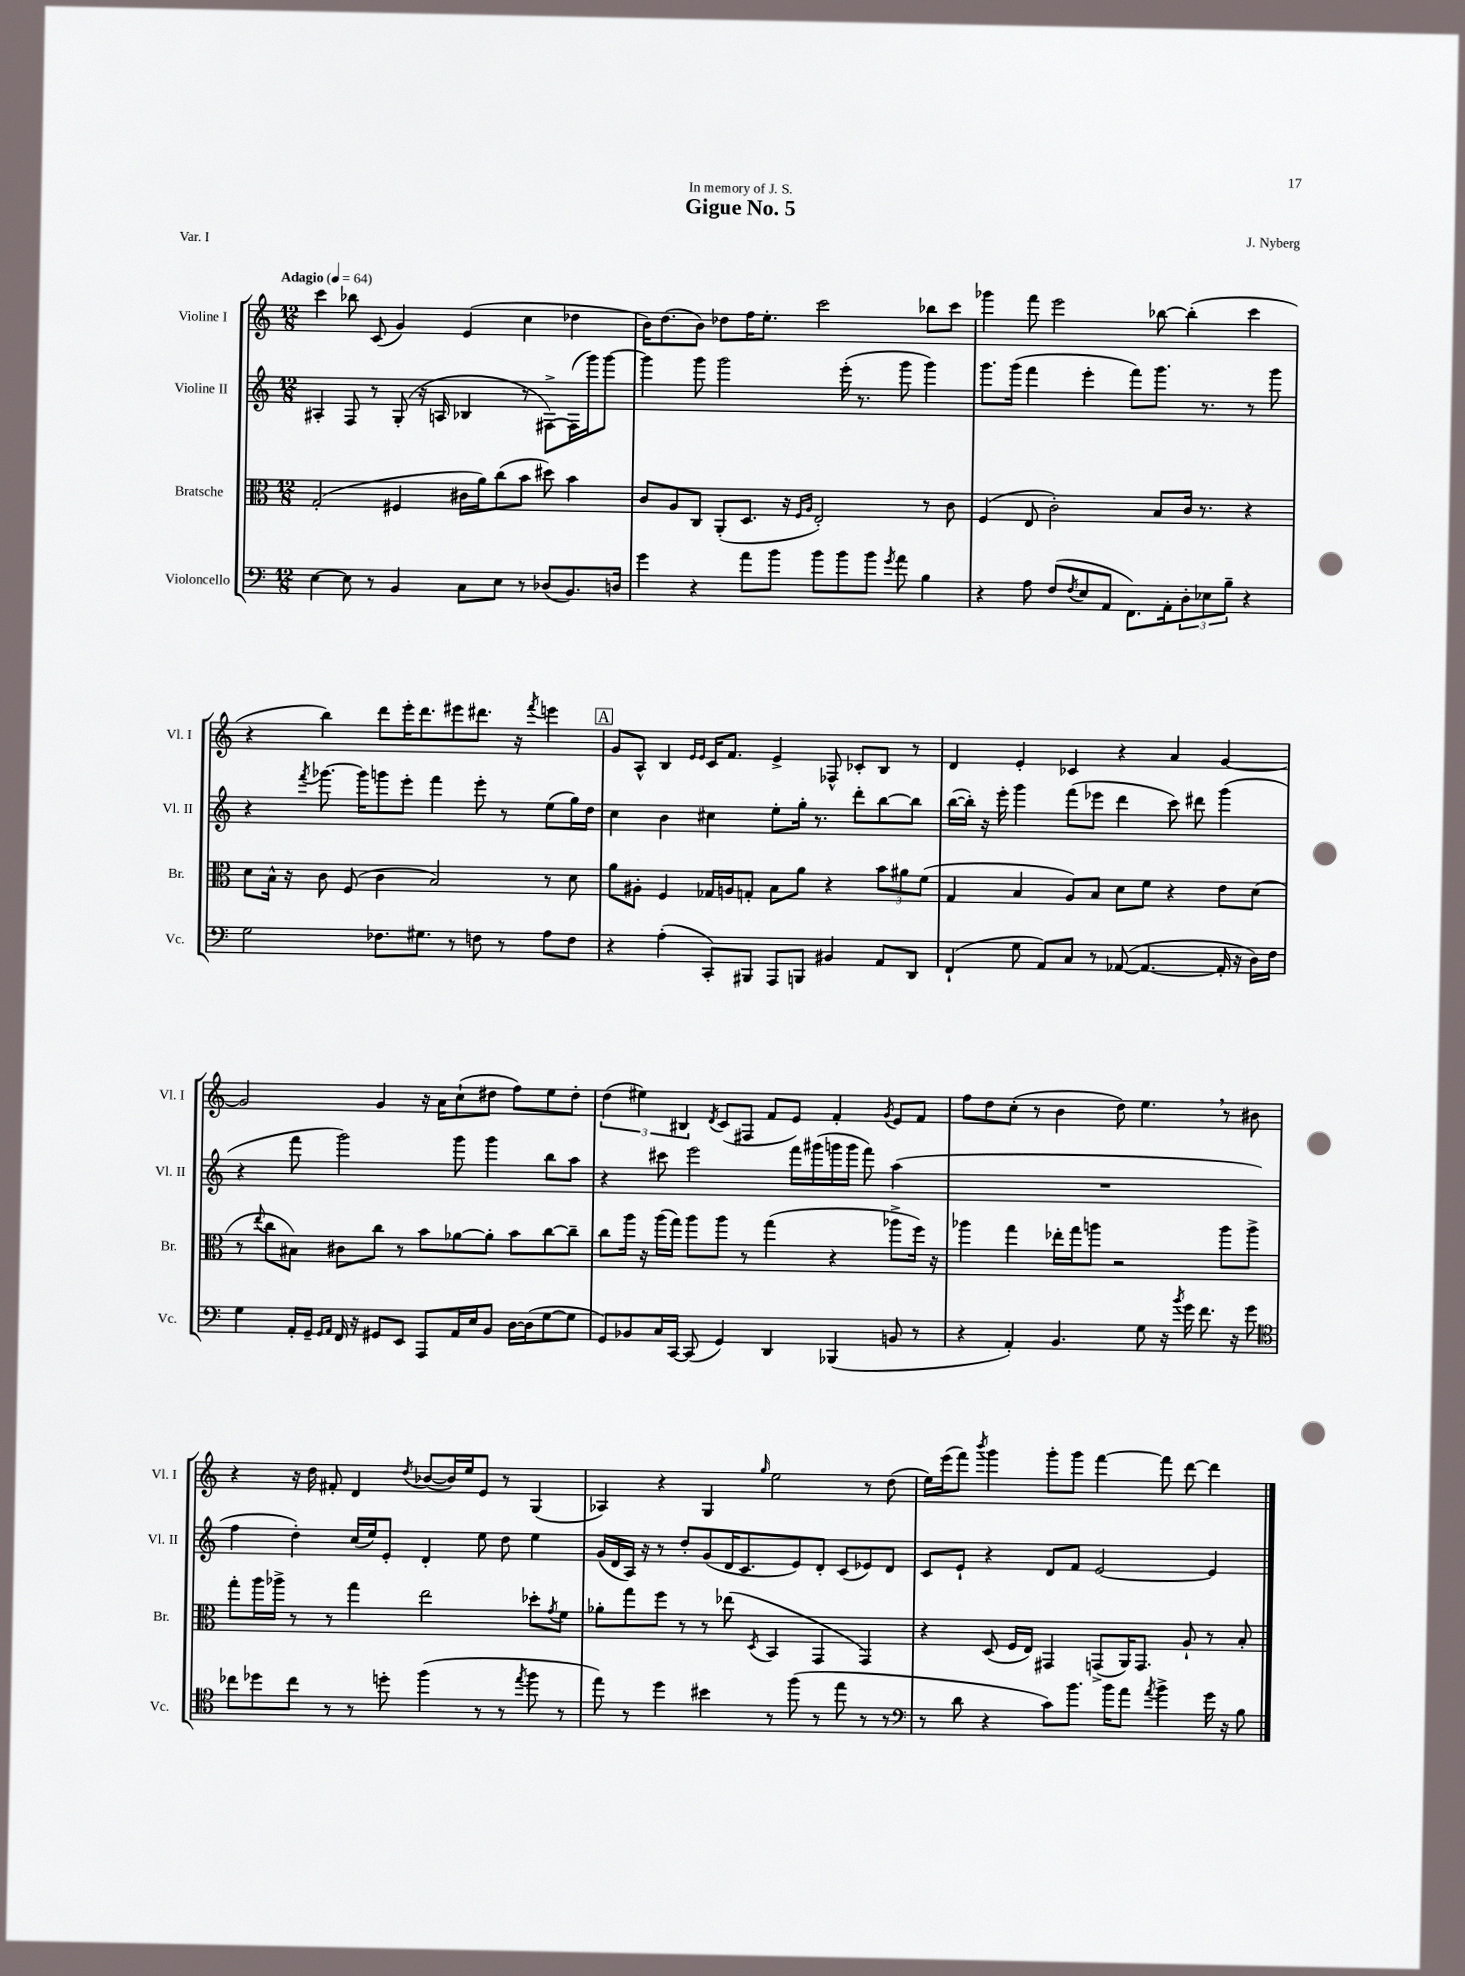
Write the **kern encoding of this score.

**kern	**kern	**kern	**kern
*staff4	*staff3	*staff2	*staff1
*clefF4	*clefC3	*clefG2	*clefG2
*k[]	*k[]	*k[]	*k[]
*M12/8	*M12/8	*M12/8	*M12/8
*MM64	*MM64	*MM64	*MM64
[4E\	(2G'/	4A#'/	4ccc\
8E\]	.	8F/	8bb-\
8r	.	8r	(8c/
4BB/	4F#/	(8G'/	4g/)
.	.	16r	.
.	.	16A/	.
8C\L	16c#\LL	4B-/	(4e/
.	16a\J)	.	.
8E\J	(8cc\	.	.
8r	8b\J	8r	4cc\
(8D-/L	8dd#\)	[8F#^\L)	.
8.BB/)	4b\	(16F#\]L	4dd-\
.	.	16ggg\J)	.
.	.	[8ggg\J	.
16D/Jk	.	.	.
=	=	=	=
4g\	8c/L	4ggg\]	16b\LK)
.	.	.	(8.dd\
.	8A/	.	.
4r	8C/J	8ggg\	8b\J)
.	(8AA'/L	2ggg\	8dd-\L
8a\L	8.D/J	.	16ff\K
.	.	.	8.ee'\J
8b\J	.	.	.
.	16r	.	.
.	16qqF/LL	.	.
.	16qqA/JJ	.	.
8b\L	2E'/)	.	2ccc\
8b\	.	(16eee'\	.
.	.	8.r	.
8b\J	.	.	.
8qg/	.	.	.
8a\	.	8ggg\	.
4B\	8r	4ggg\)	8bb-\L
.	8c\	.	8ccc\J
=	=	=	=
4r	(4F/	8.ggg\L	4ggg-\
.	.	(16ggg\Jk	.
8A\	8E/	4fff\	8fff\
(8F/L	2c'\)	.	2eee\
8qF/	.	.	.
8E/	.	4eee'\	.
8AA/J	.	.	.
8.FF\L)	.	8fff\L)	.
.	8B/L	8.ggg\J	[8bb-\
16AA'\k	.	.	.
12D'\	16c/Jk	.	(4bb-'\]
.	8.r	8.r	.
12E-\	.	.	.
12B~\J	.	.	.
4r	4r	8r	4ccc\
.	.	8ggg\	.
=	=	=	=
2G\	8d\L	4r	4r
.	16B^^\Jk	.	.
.	16r	.	.
.	.	8qfff/	.
.	8c\	[8.ggg-\	4bb\)
.	(8F/	.	.
.	.	16ggg-\]LK	.
8.F-\L	4c\	8ggg\	8ddd\L
.	.	8eee'\J	16eee'\K
8.G#\J	.	.	8.ddd\
.	2B/)	4fff\	.
8r	.	.	8eee#\
8F\	.	8eee'\	8.ddd#\J
8r	.	8r	.
.	.	.	16r
.	.	.	8qfff/
8A\L	8r	(8ee\L	4eee\
8F\J	8d\	16gg\L)	.
.	.	16dd\JJ	.
=	=	=	=
4r	8a\L	4cc\	8g/L
.	8A#'\J	.	8A^^/J
(4A'\	4F/	4b\	4B/
.	.	.	16qqe/LL
.	.	.	16qqe/JJ
8CC'/L)	16G-/LL	4cc#\	16c/LK
.	16A/J	.	8.f/J
8BBB#/J	8G'/J	.	.
8AAA/L	8B\L	8ee'\L	4e^/
8BBB/J	8a\J	16gg'\Jk	.
.	.	8.r	.
4BB#/	4r	.	8F-^^/
.	.	8ddd'\L	8c-'/L
8AA/L	12b\L	[8bb\	8B/J
.	12a#\	.	.
8DD/J	.	8bb\]J	8r
.	(12f\J	.	.
=	=	=	=
(4FF`/	4G/	([16bb\LL	4d/
.	.	16bb'\]JJ)	.
.	.	16r	.
.	.	16eee'\	.
8G\	4B/	4ggg\	4e'/
8AA/L)	.	.	.
8C/J	8A/L)	(8fff\L	4c-/
8r	8B/J	8eee-\J	.
([8AA-/	8d\L	4ddd\	4r
4.AA-/_	8f\J	.	.
.	4r	8ccc\)	4a/
.	.	8ddd#\	.
16AA-'/]	8e\L	(4ggg\	[4g/
16r	.	.	.
16D\LL)	(8d\J	.	.
16F\JJ	.	.	.
=	=	=	=
4G\	8r	4r	2g/]
.	8qqee/	.	.
.	8cc\L	.	.
16AA'/LL	8B#\J)	8fff\	.
16GG~/JJ	.	.	.
16qqGG/LL	.	.	.
16qqAA/JJ	.	.	.
16FF/	8c#\L	2ggg\)	.
16r	.	.	.
8GG#/L	8cc\J	.	4g/
8EE/J	8r	.	.
8AAA/L	8b\L	.	16r
.	.	.	16a\LK
16AA/L	[8a-\	8ggg\	(8cc`\
16E/J	.	.	.
8BB/J	8a-'\]J	4ggg\	8dd#\J
[16D\LL	8b\L	.	8ff\L)
(16D\]J	.	.	.
[8G\	[8cc\	8bb\L	8ee\
8G\]J	8cc~\]J	8aa\J	8dd#'\J
=	=	=	=
8GG/L)	8cc\L	4r	(6dd\
8BB-/	16aa\Jk	.	.
.	.	.	6ee#\)
.	16r	.	.
16C/L	(16aa\LL	8ccc#\	.
[16CC/JJ	16gg\JJ)	.	.
.	.	.	6B#/
(8CC/]	8aa\L	2eee\	.
.	.	.	8qd/
4GG/)	8aa\J	.	(8c/L
.	8r	.	8F#/J
4DD/	(4gg\	.	8f/L
.	.	16fff\LL	8e/J)
.	.	(16ggg#\	.
(4BBB-/	4r	16ggg\	4f'/
.	.	16ggg\JJ	.
.	.	8fff\)	.
.	.	.	8qg/
8BB/	8aa-^\L	(4aa\	8e/L
8r	16ff\Jk)	.	8f/J
.	16r	.	.
=	=	=	=
4r	4aa-\	1.r	8ff\L
.	.	.	8dd\
4AA'/)	4gg\	.	(8cc'\J
.	.	.	8r
4.BB/	16ee-'\LL	.	4b\
.	16gg\J	.	.
.	8aa\J	.	.
.	2r	.	8dd\)
8G\	.	.	4.ee\
16r	.	.	.
8qb/	.	.	.
16g\	.	.	.
8.f\	.	.	.
.	8aa\L	.	8r
16r	.	.	.
8g\	8aa^\J	.	8b#\
=	=	=	=
*clefC4	*	*	*
8cc-\L	8gg'\L	4ff\	4r
8dd-\	16aa\L	.	.
.	16aa-^\JJ	.	.
8cc-\J	8r	4dd'\)	16r
.	.	.	16dd\
8r	8r	.	8f#'/
8r	4gg\	(16cc/LL	4d/
.	.	16ee/J)	.
8dd'\	.	8e'/J	.
.	.	.	8qdd/
(4ff\	2ee\	4d'/	([8b-/L
.	.	.	16b-/]L)
.	.	.	16ee/J
8r	.	8ee\	8e/J
8r	.	8dd\	8r
8qee/	.	.	.
8ff\	8dd-'\L	4ee\	(4G/
.	8qg/	.	.
8r	8f\J	.	.
=	=	=	=
8ee\)	8a-'\L	(16g/LL	4A-/)
.	.	16d/	.
8r	8gg\	16A/JJ)	.
.	.	16r	.
4dd\	8ff\J	8r	4r
.	8r	8dd'/L	.
4b#\	8r	(8g/	4G/
.	(8ee-\	16d/K	.
.	.	8.c/	.
.	8qD/	.	16qqgg/
8r	4BB/	.	2ee\
(8ff\	.	8e/)	.
8r	4GG/	8d'/J	.
8ee\	.	(8c/L	.
8r	4GG/)	8e-/)	8r
8r	.	8d/J	(8dd\
=	=	=	=
*clefF4	*	*	*
8r	4r	8c/L	16ee\LL)
.	.	.	(16eee\J
8d\	.	8e`/J	8fff\J)
.	.	.	8qbbb/
4r	(8D/	4r	4ggg\
.	16F/LL	.	.
.	16E/JJ)	.	.
8c\L)	4GG#/	8d/L	8ggg'\L
8.b\J	.	8f/J	8ggg\J
.	(8GG^/L	[2e/	[4fff\
16b\LK	.	.	.
8a\J	16AA/K)	.	.
.	8.GG/J	.	.
8qa/	.	.	.
4b^\	.	.	8fff\]
.	8A`/	.	[8ddd\
16g\	8r	4e/]	4ddd\]
16r	.	.	.
8B\	8B'/	.	.
==	==	==	==
*-	*-	*-	*-
